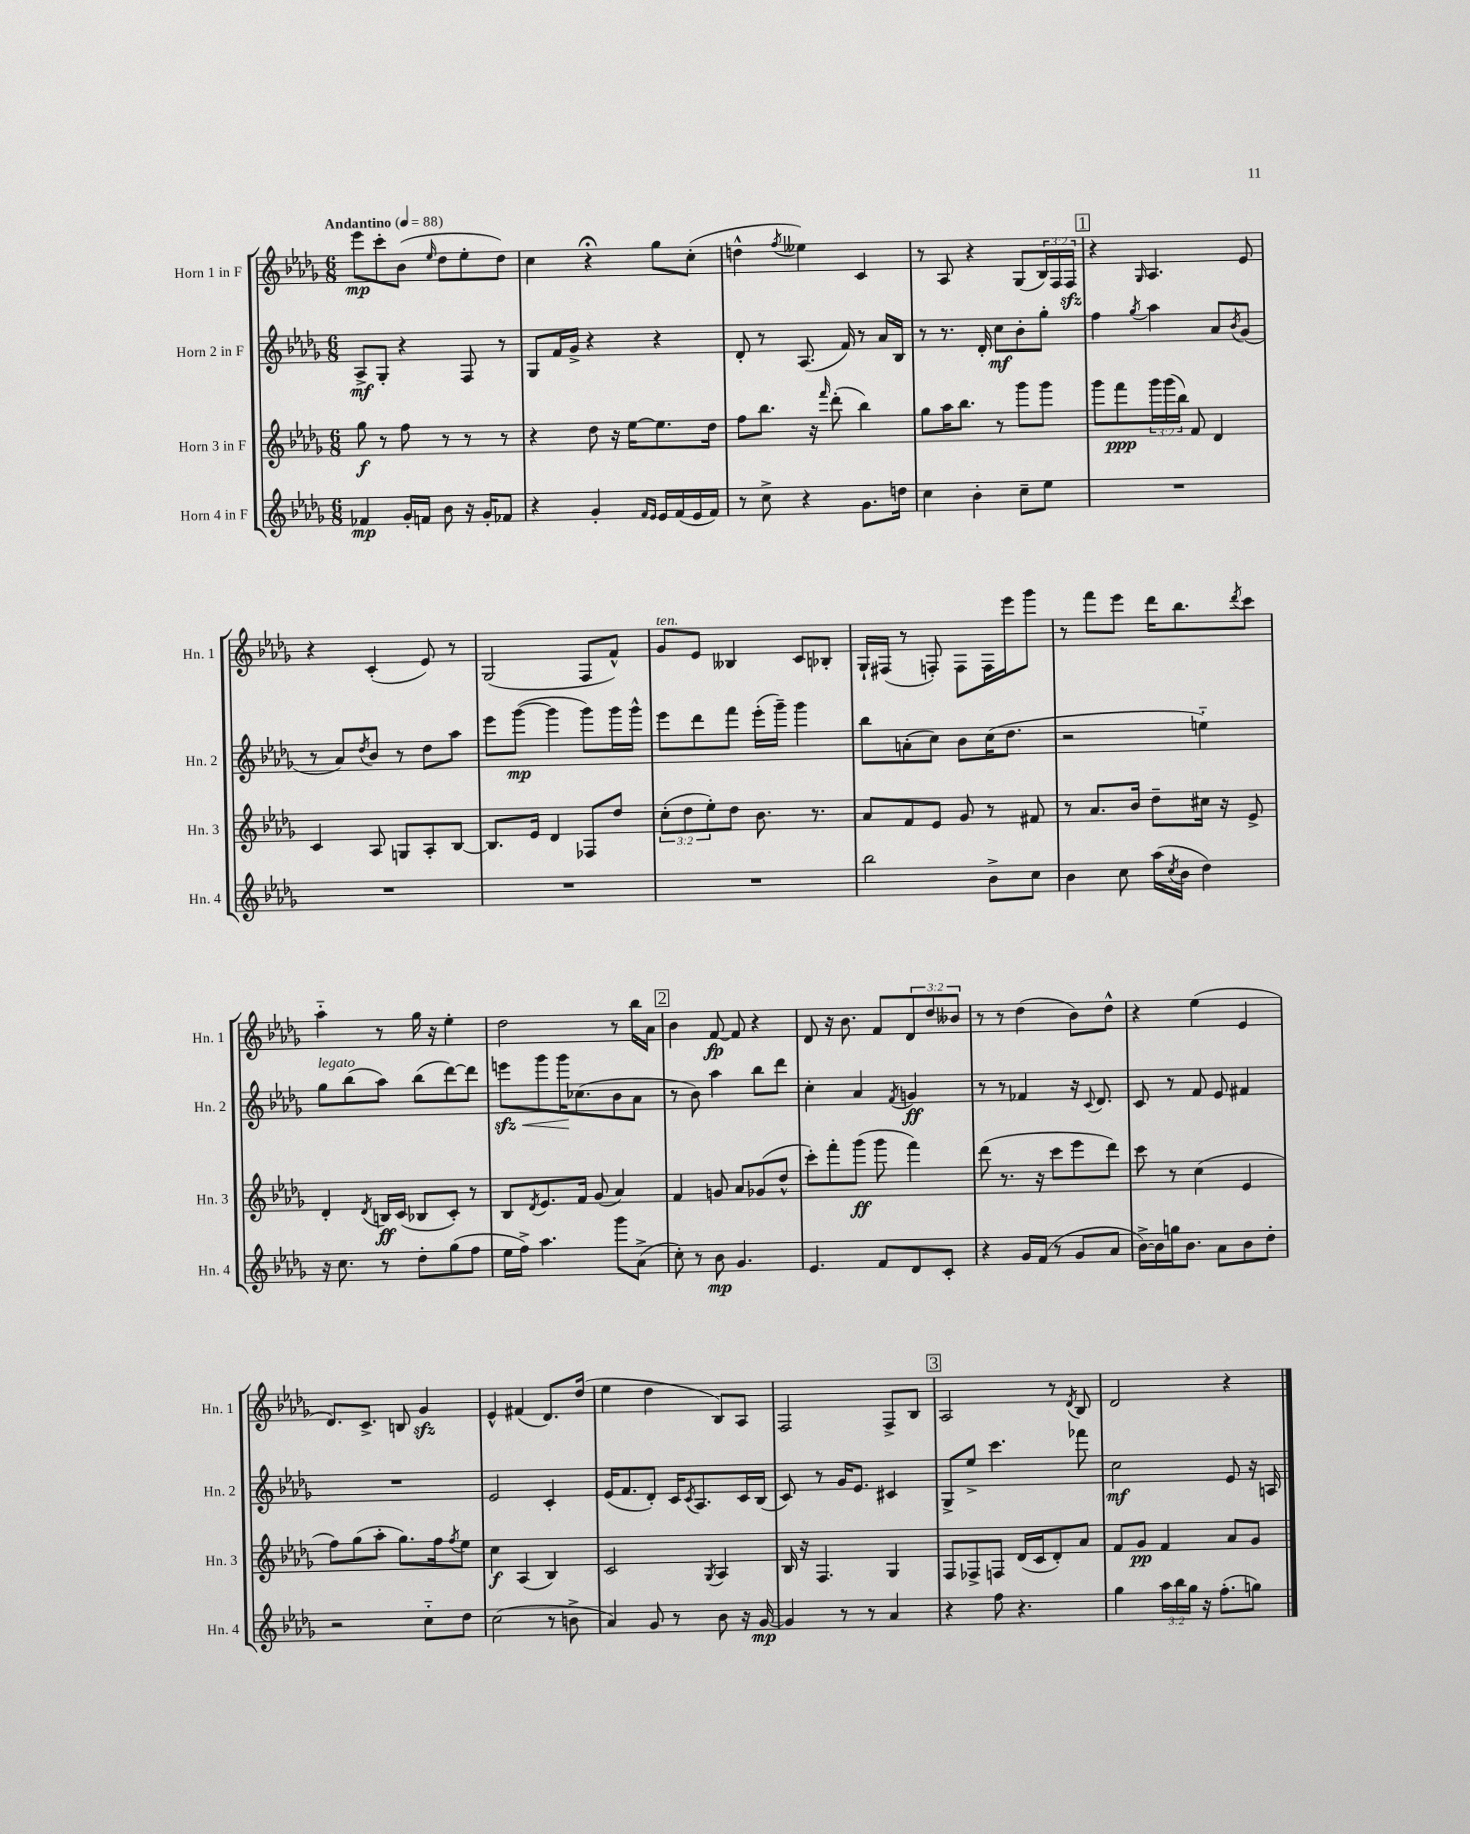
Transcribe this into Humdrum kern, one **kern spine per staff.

**kern	**kern	**kern	**kern
*staff4	*staff3	*staff2	*staff1
*clefG2	*clefG2	*clefG2	*clefG2
*k[b-e-a-d-g-]	*k[b-e-a-d-g-]	*k[b-e-a-d-g-]	*k[b-e-a-d-g-]
*M6/8	*M6/8	*M6/8	*M6/8
*MM88	*MM88	*MM88	*MM88
4f-	8gg-	8A-^	8eee-
.	8r	8G-'	8ccc'
16g-'	8ff	4r	(8b-
16f	.	.	.
.	.	.	16qqee-
8b-	8r	.	8dd-
16r	8r	8F	8ee-'
16g-'	.	.	.
8f-	8r	8r	8dd-)
=	=	=	=
4r	4r	8G-	4cc
.	.	16f	.
.	.	16g-^	.
4g-'	8dd-	4r	4r;
.	16r	.	.
.	[16ee-	.	.
16qqf	.	.	.
16qqe-	.	.	.
16e-	8.ee-]	4r	8gg-
(16f	.	.	.
16e-	.	.	(8cc'
16f)	16dd-	.	.
=	=	=	=
8r	8ff	8d-'	4dd^^
8cc^	8.bb-	8r	.
.	.	.	8qff
4r	.	(8.A-	4ee--)
.	16r	.	.
.	16qqfff	.	.
.	(8ddd-'	.	.
.	.	16f)	.
8.g-	4bb-)	8r	4c
.	.	16a-	.
16dd	.	16B-	.
=	=	=	=
4cc	8gg-	8r	8r
.	16aa-	8.r	8A-
.	8.bb-	.	.
4b-'	.	.	4r
.	.	16d-'	.
.	8r	8cc	.
8cc~	8ggg-	8b-'	(8G-
8ee-	8ggg-	8gg-'	24B-)
.	.	.	24F
.	.	.	24F
=	=	=	=
2.r	8ggg-	4ff	4r
.	8fff	.	.
.	.	8qgg-	16qqG-
.	24ggg-	4aa-	4.A-
.	(24ggg-	.	.
.	24bb-)	.	.
.	8f	.	.
.	4d-	8a-	.
.	.	8qb-	.
.	.	(8g-	8e-
=	=	=	=
2.r	4c	8r	4r
.	.	8a-)	.
.	.	8qdd-	.
.	8A-	8b-	(4c'
.	8G	8r	.
.	8A-'	8dd-	8e-)
.	[8B-	8aa-	8r
=	=	=	=
2.r	8.B-]	8eee-	(2G-
.	.	([8ggg-	.
.	16e-	.	.
.	4d-	4ggg-]	.
.	8F-	8ggg-)	8F
.	8dd-	16ggg-	8f^^)
.	.	16ggg-^^	.
=	=	=	=
2.r	(12cc'	8eee-	8g-
.	12dd-	.	.
.	.	8ddd-	8e-
.	12ee-')	.	.
.	8dd-	8fff	4B--
.	8.b-	(16eee-'	.
.	.	16ggg-~)	.
.	.	4ggg-	8c
.	8.r	.	.
.	.	.	8B-'
=	=	=	=
2bb-	8a-	8bb-	16G-`
.	.	.	(16F#
.	8f	(8a'	8r
.	8e-	8cc)	8F')
.	8g-	8b-	8F
8b-^	8r	(16cc	16F
.	.	8.dd-	16eee-
8cc	8f#	.	8ggg-
=	=	=	=
4b-	8r	2r	8r
.	8.a-	.	8fff
8cc	.	.	8eee-
.	16b-	.	.
(16aa-	8dd-~	.	16ddd-
8qcc	.	.	.
16b-	.	.	8.bb-
4dd-)	16cc#	4ee'~)	.
.	16r	.	.
.	.	.	8qddd-
.	8e-^	.	8ccc
=	=	=	=
16r	4d-'	8gg-	4aa-'~
8.cc	.	.	.
.	.	(8bb-	.
.	8qd-	.	.
8r	16B	8aa-)	8r
.	(16c	.	.
8dd-'	8B-	(8bb-	16gg-
.	.	.	16r
(8gg-	8c')	[8ddd-)	4ee-'
8ff	8r	8ddd-]	.
=	=	=	=
16ee-	8B-	8eee	2dd-
16ff^)	.	.	.
.	8qd-	.	.
4.aa-	8.e-	8ggg-	.
.	.	16ggg-	.
.	16f	(8.cc-	.
.	(8g-	.	.
8ggg-	4a-)	8b-	8r
(8a-^	.	8a-	16bb-
.	.	.	16a-
=	=	=	=
8cc')	4f	8r	4b-
8r	.	8b-)	.
8b-	8g	4aa-	[8f
4.g-	8a-	.	8f]
.	(8g-	8bb-	4r
.	8dd-^^	8ddd-	.
=	=	=	=
4.e-	8ccc')	4cc'	8d-
.	8fff'	.	16r
.	.	.	8.b-
.	(8ggg-	4a-	.
8f	8ggg-	.	8f
.	.	8qf	.
8d-	4fff)	4g	12d-
.	.	.	12dd-
8c'	.	.	.
.	.	.	12b--
=	=	=	=
4r	(8ddd-	8r	8r
.	8.r	8r	8r
16g-	.	4f-	(4dd-
(16f	16r	.	.
8r	8ccc	.	.
8g-	8eee-	16r	8b-)
.	.	8qqc	.
.	.	8.d-	.
8a-	8ddd-)	.	8dd-^^
=	=	=	=
[16b-^)	8ccc	8c	4r
16b-]	.	.	.
16gg	8r	8r	.
8.b-	.	.	.
.	(4cc	8f	(4ee-
8a-	.	8e-	.
8b-	4e-	4f#	4e-
8dd-'	.	.	.
=	=	=	=
2r	8ff)	2.r	8.d-)
.	(8gg-	.	.
.	.	.	8.c^
.	8aa-'	.	.
.	8.gg-)	.	8B
8cc'~	.	.	4g-
.	16ff	.	.
.	8qff	.	.
8dd-	8ee-	.	.
=	=	=	=
(2cc	4cc	2e-	4e-^^
.	(4A-	.	(4f#
8r	4B-)	4c'	8.d-)
8b^	.	.	.
.	.	.	(16dd-
=	=	=	=
4a-)	2c	(16e-	4ee-
.	.	8.f	.
8g-	.	8d-')	4dd-
8r	.	16c	.
.	.	8qc	.
.	.	8.A-	.
.	8qG-	.	.
8b-	4A-	.	8B-)
16r	.	16c	8A-
[16g-	.	(16B-	.
=	=	=	=
4g-]	16B-	8c)	2F
.	16r	.	.
.	4.F	8r	.
8r	.	16g-	.
.	.	8.e-	.
8r	.	.	.
4a-	4G-	4c#	8F^
.	.	.	8B-
=	=	=	=
4r	8F	8G-^	2A-
.	8F-^	8ee-^	.
8ff	8F	4.ccc	.
4.r	(16d-	.	.
.	16c	.	.
.	8d-')	.	8r
.	.	.	8qd-
.	8a-	8fff-	8B-
=	=	=	=
4gg-	8f	2cc	2d-
.	8g-	.	.
24aa-	4f	.	.
24bb-	.	.	.
24gg-	.	.	.
16r	.	.	.
(8.ff'	.	.	.
.	8a-	8e-	4r
8gg)	8g-	16r	.
.	.	16A	.
==	==	==	==
*-	*-	*-	*-
